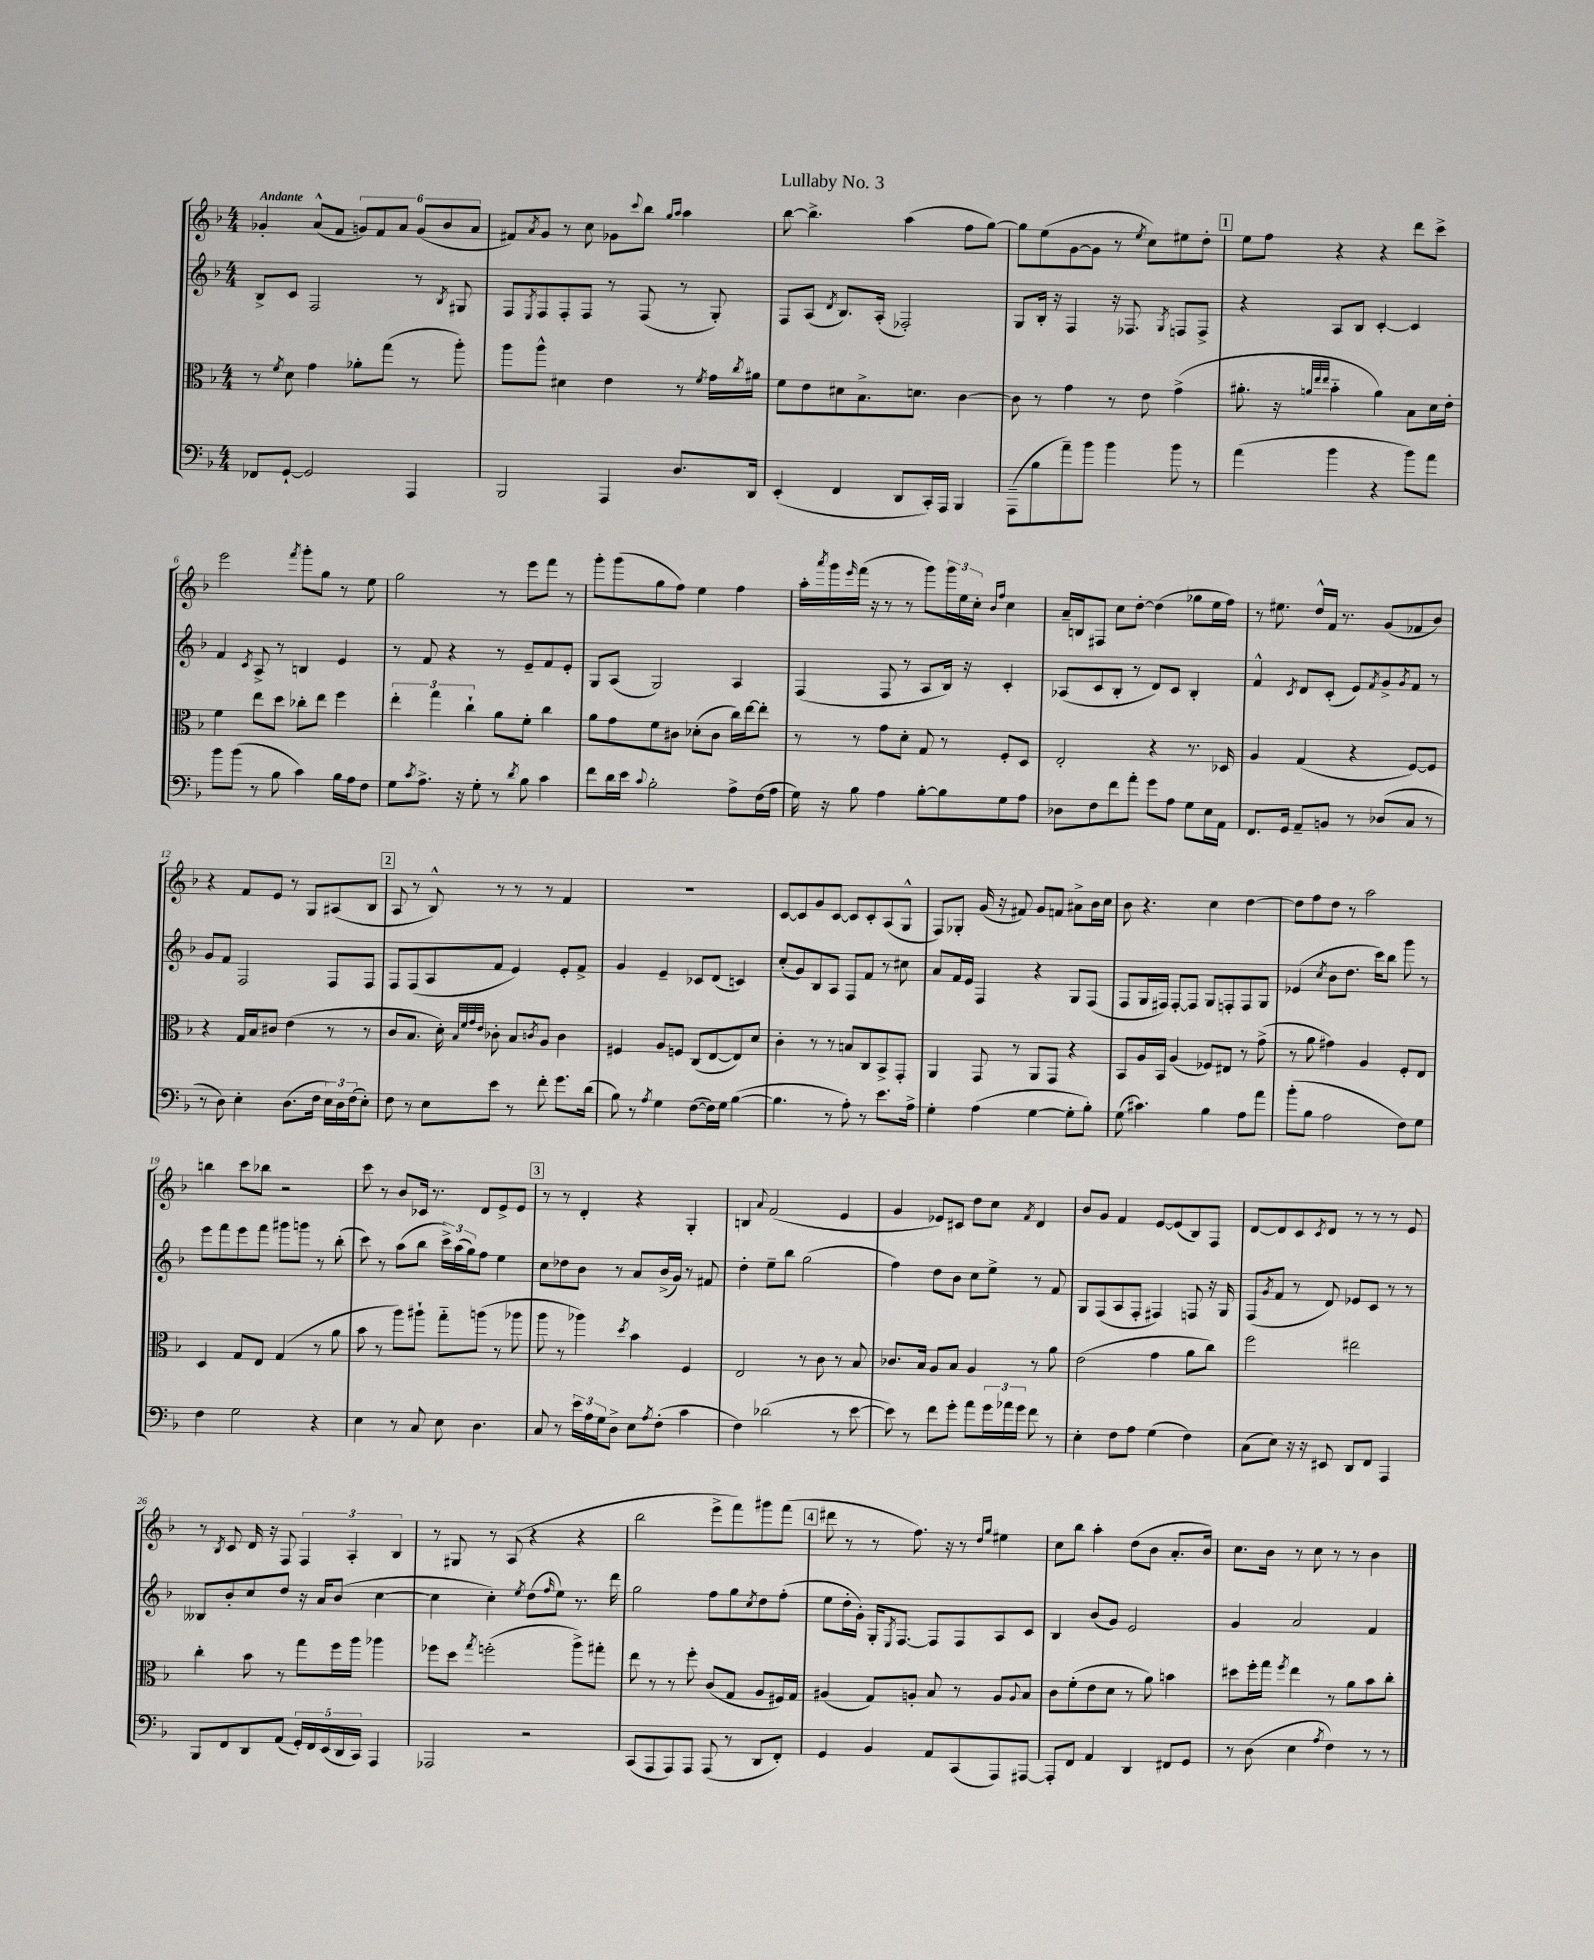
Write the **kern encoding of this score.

**kern	**kern	**kern	**kern
*part4	*part3	*part2	*part1
*staff4	*staff3	*staff2	*staff1
*clefF4	*clefC3	*clefG2	*clefG2
*k[b-]	*k[b-]	*k[b-]	*k[b-]
*M4/4	*M4/4	*M4/4	*M4/4
=1	=1	=1	=1
!	!	!	!LO:TX:a:B:t=Andante
8FF-X/L	8r	8B-^/L	4g-X'/
.	8qf/	.	.
[8GG`/J	8d\	8c/J	.
2GG/]	4g\	2F/	(8a^^/L
.	.	.	8f/J
.	8a-X'\L	.	12gn/L)
.	.	.	12f/
.	(8gg\J	.	.
.	.	.	12a/J
4AAA/	8r	8r	(12g/L
.	.	.	12b-/
.	.	8qB-/	.
.	8aa'\)	8G#X/	.
.	.	.	12a/J
=2	=2	=2	=2
2BBB-/	8aa\L	8F/L	8f#X/L)
.	.	8qE/	8qa/
.	8aa^^\J	8F/	8g/J
.	4d#X\	8F'/	8r
.	.	8F/J	8cc\
4AAA/	4e\	8r	8g-X\L
.	.	.	8qqccc/
.	.	(8F/	8bb-\J
.	.	.	16qqgg/LL
.	.	.	16qqaa/JJ
8.D/L	8r	8r	4aa\
.	8qf/	.	.
.	16g\LL	8G'/)	.
.	8qcc/	.	.
16DD/Jk	16a#X\JJ	.	.
=3	=3	=3	=3
(4EE'/	8f\L	8F/L	[8bb-\
.	8e\	(8A/J	4.bb-^\]
.	.	8qd/	.
4FF/	8d#X\	8.B-/L)	.
.	8.B-^\	.	.
.	.	(16A'/Jk	.
8DD/L	.	2F-X'/)	(4aa\
.	8.dn\J	.	.
16CC'/L)	.	.	.
16AAA/JJ	.	.	.
4BBB-/	[4c\	.	8ff\L
.	.	.	[8gg\J)
=4	=4	=4	=4
(8AAA~\L	8c\]	8G/L	8gg\L]
8B-\	8r	16B-'/Jk	(8ee\
.	.	16r	.
8a~\)	4g\	4F/	[8g\
8b-\J	.	.	8g\J]
4b-\	8r	16r	8r
.	.	8.F-X/	.
.	.	.	8qee/
.	8e\	.	8cc\L)
.	.	8qG/	.
8b-\	(4g^\	8Fn/L	8ee#X\
8r	.	8F^/J	8dd'\J
!!LO:REH:place=s1:t=1
=5	=5	=5	=5
(4a\	8.a#X'\	4r	8ee\L
.	.	.	8ff\J
.	16r	.	.
.	32qqan/LLL	.	.
.	32qqee/	.	.
.	32qqee/JJJ	.	.
4b-\	4b-\	8A/L	4r
.	.	8B-/J	.
4r	4a\)	[4c'/	4r
8b-\L)	8B-\L	4c/]	8ddd\L
8a\J	16d\L	.	8ccc^\J
.	16e'\JJ	.	.
!!LO:LB:g=z
=6	=6	=6	=6
8b-\L	4f\	4f/	2eee\
(8b-\J	.	.	.
.	.	8qc/	.
8r	8ee\L	8A^/	.
8B-\	8dd\J	8r	.
.	.	.	8qfff/
4c\)	8cc-X'\L	4Bn/	8ggg'\L
.	8ee\J	.	8gg\J
16B-\LL	4ff\	4e/	8r
16A\J	.	.	.
8F\J	.	.	8ee\
=7	=7	=7	=7
8G\L	6ee'\	8r	2gg\
8qc/	.	.	.
8.A^\J	.	8f/	.
.	6gg\	.	.
.	.	4r	.
16r	.	.	.
.	6cc`\	.	.
8G'\	.	.	.
8r	8a\L	8r	8r
8qd/	.	.	.
8B-\	8f'\J	8e~/L	8eee\L
4c\	4cc\	8f/	8fff\J
.	.	8e'/J	8r
=8	=8	=8	=8
8f\L	8a\L	8G/L	8ggg'\L
16d\L	8g\	(8A/J	(8ggg\
16e\JJ	.	.	.
8qqc/	.	.	.
2B-'\	8f\	2G/)	8gg\
.	8c#X\J	.	8ff\J)
.	(8d-X'\L	.	4ee\
.	8c#\J	.	.
8A^\L	16cc\LL)	4A/	4ff\
.	[16ee\J	.	.
(16F\L	8ee'\J]	.	.
16A\JJ	.	.	.
=9	=9	=9	=9
16G\)	8r	(4F/	16aa'\LL
.	.	.	8qaaa/
16r	.	.	16ggg\
.	.	.	16qqeee/
8B-\	8r	.	(16fff\JJ
.	.	.	16r
4A\	8g\L	8F/	8r
.	8d'\J	8r	8r
[8B-'\L	8G/	8A/L	8ggg\L)
8B-\]	8r	16B-/Jk)	24ggg\L
.	.	.	24ee\
.	.	16r	.
.	.	.	24cc'\JJ
.	.	.	16qqb-/LL
.	.	.	16qqff/JJ
8G\	8F'/L	4c'/	4cc\
8A\J	8D/J	.	.
=10	=10	=10	=10
8D-X\L	2E'/	(8A-X/L	16a~/LL
.	.	.	16Bn/J
8F\	.	8c/	8F#X/J
8f\	.	8B-'/J	8cc\L
8a'\J	.	8r	[8dd'\J
8g\L	4r	8d/L)	(4dd\]
8A\J	.	8c/J	.
8G\L	8.r	4B-'/	8gg-X\L
16E\L	.	.	16ee\L
16AA\JJ	16D-X/	.	16ff\JJ)
=11	=11	=11	=11
8.FF/L	4A/	4f^^/	8r
.	.	.	8.ee#X\
16GG/Jk	.	.	.
.	.	8qc/	.
8AA~/L	(4G/	8d/L	.
.	.	.	16dd^^/LL
8BBn/J	.	(8c'/J	16f/JJ
.	.	.	8.r
8r	4r	8e/L)	.
.	.	8qf/	.
(8D-X/L	.	8g^/	(8g/L
.	.	8qg/	.
8C/J	[8F/L)	8f/J	8f-X/
8r	8F/J]	8r	8b-/J)
!!LO:LB:g=z
=12	=12	=12	=12
8r	4r	8g/L	4r
8D\)	.	8f/J	.
4E'\	16G/LL	2F/	8f/L
.	16B-/J	.	.
.	8c#X/J	.	8e/J
(8.D\L	(4e\	.	8r
.	.	.	8G/L
16F\Jk	.	.	.
24E\LL)	8r	8F/L	(8A#X/
24D\	.	.	.
(24F\J	.	.	.
8E'\J)	8r	8F/J	8B-/J
!!LO:REH:place=s1:t=2
=13	=13	=13	=13
8F\	8c/L	8F/L	8A/
8r	8.B-/J	(8F/	8r
8E\L	.	8A/	8B-^^/)
.	16d'\)	.	.
.	32qqB-/LLL	.	.
.	32qqf/	.	.
.	32qqg/	.	.
.	32qqe/JJJ	.	.
8e\J	8c-X'\	8f/J	8r
8r	8B-/L	4e/)	8r
.	8qcn/	.	.
8f'\	8A/J	.	8r
8.g\L	4c\	8e'/L	4f/
.	.	8f^/J	.
(16d\Jk	.	.	.
=14	=14	=14	=14
8B-\)	4F#X/	4g/	1r
8r	.	.	.
8qA/	.	.	.
4G\	8A/L	4e~/	.
.	8Fn/J	.	.
([8F\L	(8C/L	8c-X/L	.
16F\L])	[8E/	(8d/J	.
16G\JJ	.	.	.
([4B-\	8E/])	4cn/)	.
.	8d/J	.	.
=15	=15	=15	=15
4.B-\]	4c'\	(8cc'/L	[8c/L
.	.	8g/)	8c/]
.	8r	8B-/	8g/
8r	8r	8A/J	[8c/J
8A'\)	8Bn/L	8F/L	8c/L]
8r	8C/	8f/J	8c'/
8.e\L	8BB-^/	8r	(8A/
.	8GG'/J	8cc#X\	8G^^/J
16A^\Jk	.	.	.
=16	=16	=16	=16
4G'\	4AA/	8a/L	8F/L)
.	.	16f/L	8G-X'/J
.	.	16e/JJ	.
(4A\	8GG/	4F/	(16g/
.	.	.	16r
.	8r	.	8f#X/)
[4G\	8AA/L	4r	8g/L
.	8GG/J	.	8fn/J
8G'\L]	4r	8G/L	8a#X^\L
8B-'\J)	.	(8F/J	16b-\L
.	.	.	16cc\JJ
=17	=17	=17	=17
(8G\	8BB-/L	8F/L	8b-\
4.c#X\)	16A/L	16G/L	4.r
.	16BB-/JJ	16F#X/JJ)	.
.	(4A/	[8F#'/L	.
.	.	8F#/J]	.
4B-\	8F-X/L)	8G/L	4cc\
.	8E#X/J	8Fn'/	.
8A\L	8r	8F/	[4dd\
8a\J	(8g^\	8G/J	.
=18	=18	=18	=18
(8b-'\L	8r	(4e-X/	8dd\L]
8B-\J	8a\	.	8ff\
.	.	8qcc/	.
2A\	4g#X\)	8b-\L	8dd\J
.	.	8.dd\J	8r
.	4A/	.	2aa\
.	.	16ccc\KL)	.
.	.	8bb-\J	.
8F\L)	8F'/L	8ggg\	.
8G\J	8E/J	8r	.
!!LO:LB:g=z
=19	=19	=19	=19
4F\	4D/	8eee\L	4bbn\
.	.	8fff\	.
2G\	8G/L	8eee\	8ccc\L
.	8E/J	8fff\J	8bb-X\J
.	(4G/	8ggg#X\L	2r
.	.	8gggn\J	.
4r	8r	8r	.
.	8a\	(8bb-'\	.
=20	=20	=20	=20
4E\	8b-\	8ccc\)	8ccc\
.	8r	8r	8r
8r	8aa\L)	(8aa\L	8b-/L
8C/	8aa#X`\J	8bb-\J	16c-X/Jk
.	.	.	8.r
8E\	8gg\L	24ccc^\LL)	.
.	.	(24aa\	.
.	.	24gg\J)	.
4.D\	(8aan\J	8ff\J	8d/L
.	8r	4ee\	8e^/
.	8aa-X\	.	8e/J
!!LO:REH:place=s1:t=3
=21	=21	=21	=21
8C/	8aa\	8cc\L	8r
8r	8r	8dd-X\	8r
24e\LL	4aa-X\)	8b-\J	4d'/
24A\	.	.	.
24G\J	.	.	.
8D^\J	.	8r	.
.	8qdd/	.	.
8E\L	4b-\	8a/L	4r
8qA/	.	.	.
(8F'\J	.	(16b-^/L	.
.	.	16g/JJ)	.
4c\	4F/	8r	4G'/
.	.	8f#X/	.
=22	=22	=22	=22
4F\)	2E/	4dd'\	4Bn/
.	.	.	8qqa/
(2d-X\	.	8ee~\L	(2f/
.	.	8bb-\J	.
.	8r	(2gg\	.
.	8c\	.	.
8r	8r	.	4e/
[8e\	8B-/	.	.
=23	=23	=23	=23
8e\])	8.c-X/L	4ff\)	4g/
8r	.	.	.
.	16B-/Jk	.	.
8f\L	8A/L	8dd\L	8e-X/L)
8g'\J	8B-/J	8b-\J	8c#X/J
8a\L	4A/	8cc\L	8dd\L
24g\L	.	8ee^\J	8cc\J
24a-X\	.	.	.
24g\JJ	.	.	.
.	.	.	8qf/
8f\	8r	8r	4d/
8r	8a\	8f/	.
=24	=24	=24	=24
4E'\	(2e\	8G/L	8b-/L
.	.	(8F/	8g/J
8F\L	.	8A/	4f/
8A\J	.	8F'/J	.
(4G\	4g\	4F#X/)	[8e/L
.	.	.	(8e/]
4F\)	8a\L	8Fn/	8B-/)
.	8cc\J)	16r	8F/J
.	.	16G/	.
=25	=25	=25	=25
(8C\L	2ff\	(8F/L	[8d/L
.	.	8qg/	.
8E\J)	.	8f/J	8d/]
16r	.	8r	8c/
16r	.	.	.
.	.	.	8qc/
8EE#X/	.	8d/)	8d/J
8DD/L	2ee#X\	8e-X/L	8r
8FF/J	.	8c/J	8r
4AAA/	.	8r	8r
.	.	8r	8e/
!!LO:LB:g=z
=26	=26	=26	=26
8BBB-/L	4cc'\	8B--X/L	8r
.	.	.	8qB-/
8FF/	.	8b-'/	8c/
8DD/	8b-\	8cc/	16d/
.	.	.	16r
(8AA/J	8r	8dd/J	8F/
20GG'/LL)	8gg\L	16r	6F/
20FF/	.	.	.
.	.	16a/KL	.
(20EE/	.	.	.
.	16ff\L	(8b-/J	.
20DD/	.	.	.
.	.	.	6A'/
.	16aa\JJ	.	.
20CC/JJ)	.	.	.
4AAA/	4aa-X\	[4cc\	.
.	.	.	6B-/
=27	=27	=27	=27
2AAA-X/	8ff-X\L	4cc\]	8r
.	8dd\J	.	8G#X/
.	8qgg/	.	.
.	(2ffn'\	4cc'\)	8r
.	.	.	(8A/
.	.	8qee/	.
2r	.	(8dd\L	4r
.	.	16qqff/	.
.	.	8ee\J)	.
.	8aa^\L)	8.r	4r
.	8gg#X'\J	.	.
.	.	16ddd\	.
=28	=28	=28	=28
(8CC/L	8ee\	2gg\	2bb-\
8AAA/	8r	.	.
8AAA/)	8r	.	.
8AAA/J	8ff'\	.	.
(8AAA/	(8c/L	8ff\L	8eee^\L
8r	8G/J	8gg\	8fff\)
.	.	8qcc/	.
8DD/L	8A/L	8dd\	8ggg#X\
8FF'/J)	16F#X/L)	(8ff'\J	(8fff\J
.	16G/JJ	.	.
!!LO:REH:place=s1:t=4
=29	=29	=29	=29
4GG/	(4A#X/	8ee\L	8ddd#X\
.	.	16dd'\L	8r
.	.	16g'\JJ)	.
4BB-/	8G/L)	16G'/KL	8r
.	.	8qE/	.
.	.	[8.F/J	.
.	8An'/J	.	8.ff\)
8AA/L	8B-/	8F/L]	.
.	.	.	16r
(8CC/	8r	8F/	8r
.	.	.	16qqdd/LL
.	.	.	16qqgg/JJ
8AAA/)	8A/L	8A/	4ee#X\
.	8qqA/	.	.
[8AAA#X/J	8B-/J	8c/J	.
=30	=30	=30	=30
8AAA#'/L]	8c\L	4B-/	8cc\L
8FF/J	(8f'\	.	8bb-\J
4AA/	8e\	(8b-/L	4aa'\
.	8d\J	8g/J)	.
4DD/	8r	2e/	(8dd\L
.	8a\)	.	8b-\J
8FF#X/L	4bn\	.	8.a'/L
8GG/J	.	.	.
.	.	.	16b-/Jk)
=31	=31	=31	=31
8r	8dd#X\L	4g/	8.cc\L
(8D\	16ff'\L	.	.
.	16gg\JJ	.	16b-\Jk
.	8qff/	.	.
4E\	4ee\	2a/	8r
.	.	.	8cc\
8qA/	.	.	.
4F\)	8r	.	8r
.	8a\L	.	8r
8r	8b-\	4f/	4b-\
8r	8cc'\J	.	.
==	==	==	==
*-	*-	*-	*-
